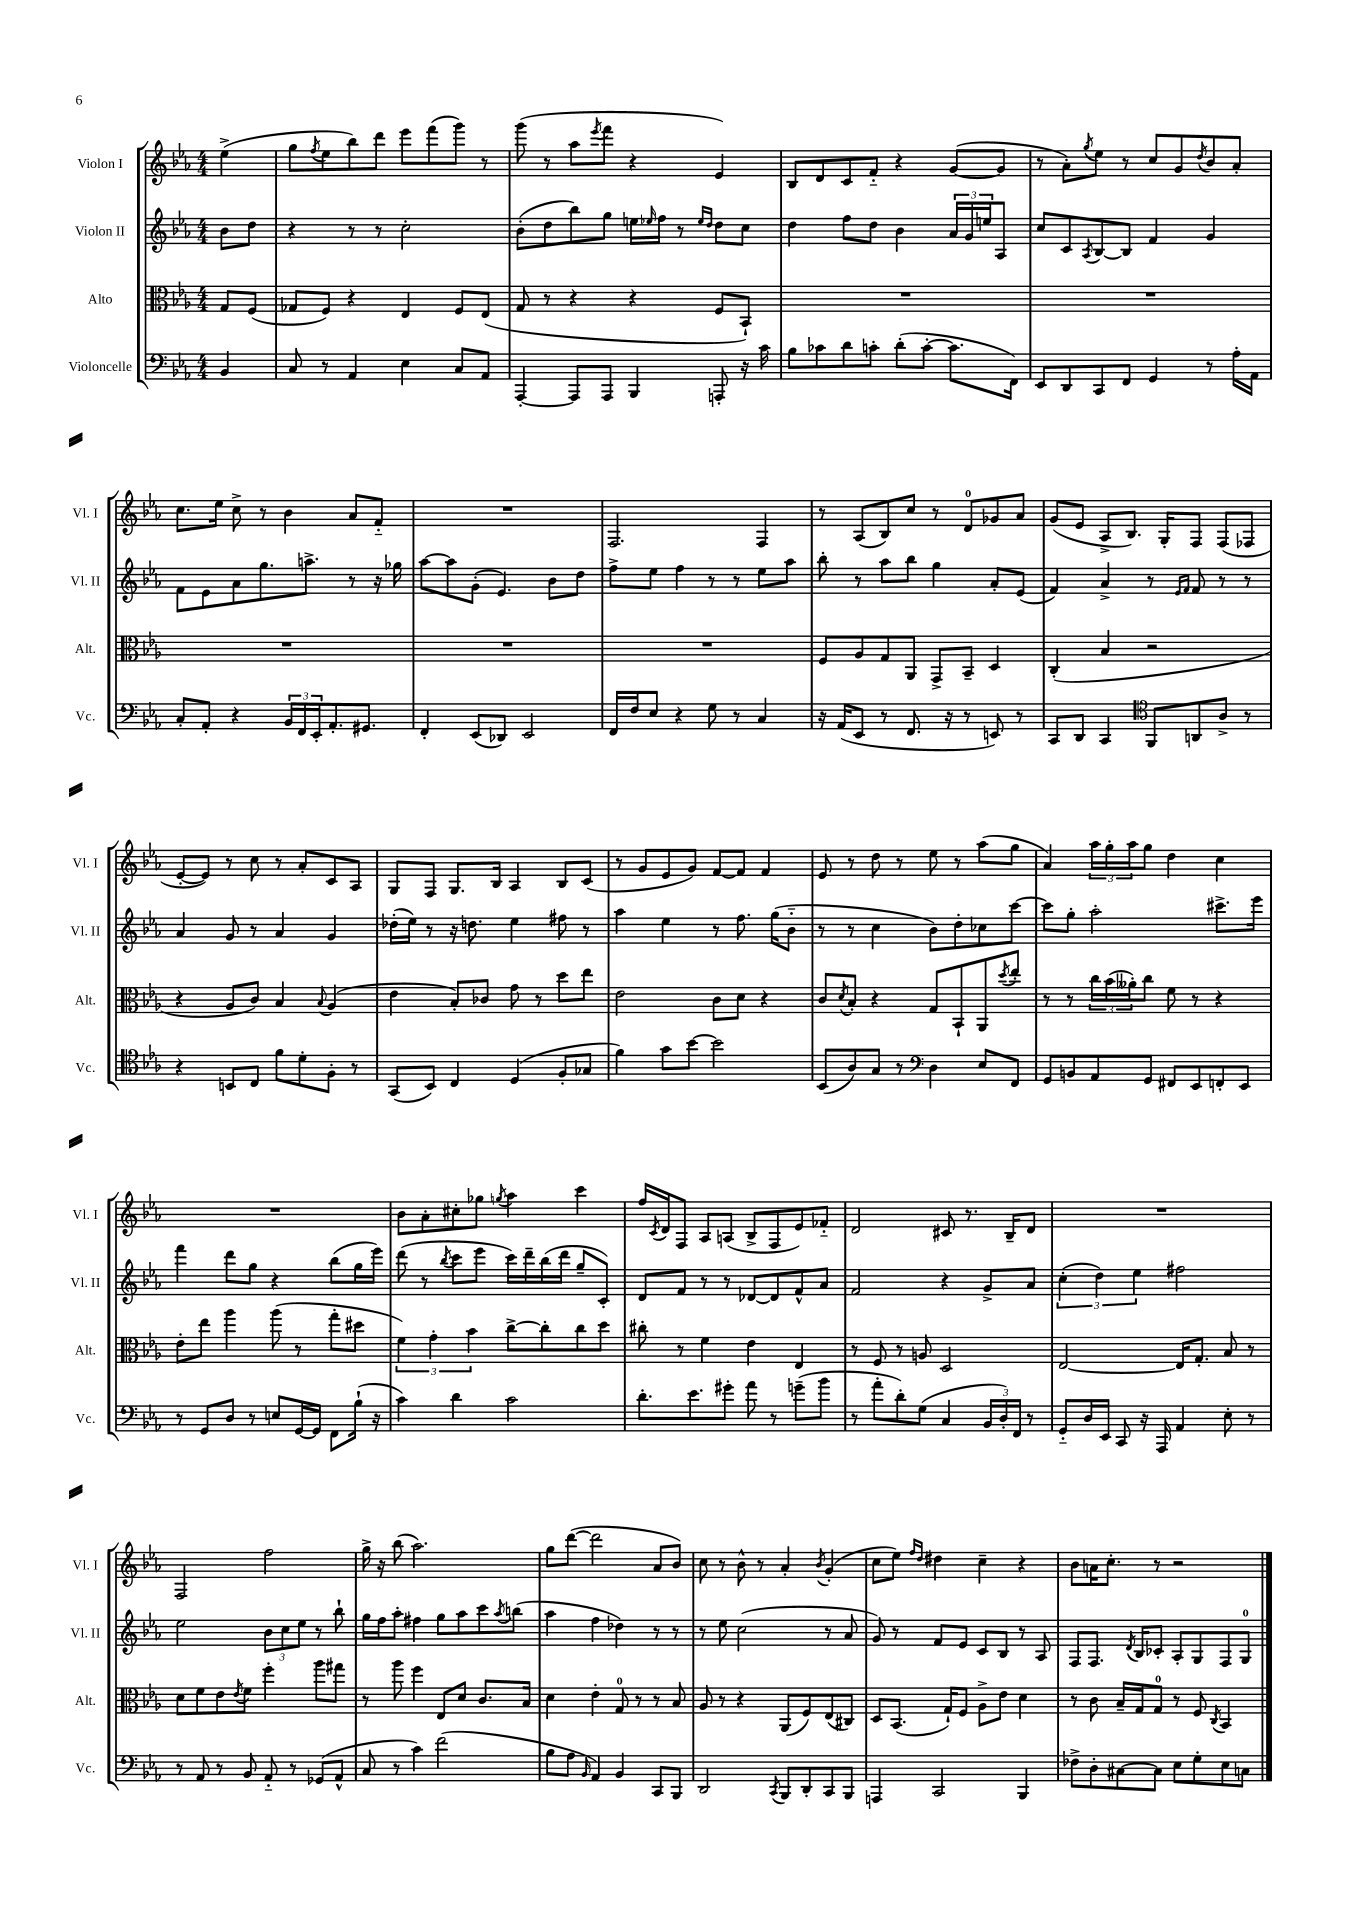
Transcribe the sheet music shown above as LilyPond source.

<<
\new StaffGroup <<
\new Staff = "s0" \with { instrumentName = "Violon I" shortInstrumentName = "Vl. I" } {
    \clef treble \key ees \major \numericTimeSignature \time 4/4 \partial 4
    ees''4->( |
    g''8 \acciaccatura { f''8 } ees''8 bes''8) d'''8 ees'''8 f'''8( g'''8) r8 |
    g'''8( r8 aes''8 \acciaccatura { ees'''8 } f'''8 r4 ees'4) |
    bes8 d'8 c'8 f'8-_ r4 g'8~( g'8 |
    r8 aes'8-.) \acciaccatura { g''8 } ees''8 r8 c''8 g'8 \acciaccatura { d''8 } bes'8 aes'8-. |
    c''8. ees''16 c''8-> r8 bes'4 aes'8 f'8-_ |
    R1 |
    f2. f4 |
    r8 aes8( bes8) c''8 r8 d'8-0 ges'8 aes'8 |
    g'8( ees'8 aes8-> bes8.) g16-. f8 f8( fes8 |
    ees'8~-. ees'8) r8 c''8 r8 aes'8-. c'8 aes8 |
    g8 f8 g8. bes16 aes4 bes8 c'8( |
    r8 g'8 ees'8 g'8) f'8~ f'8 f'4 |
    ees'8 r8 d''8 r8 ees''8 r8 aes''8( g''8 |
    aes'4) \tuplet 3/2 { aes''16 g''16-. aes''16 } g''8 d''4 c''4 |
    R1 |
    bes'8 aes'8-. cis''8-. ges''8 \acciaccatura { g''8 } aes''4 c'''4 |
    f''16 \acciaccatura { c'8 } d'16 f8 aes8 a8( bes8-> f8 ees'8) fes'8-_ |
    d'2 cis'8 r8. bes16-- d'8 |
    R1 |
    f2 f''2 |
    g''16-> r16 bes''8( aes''2.) |
    g''8 d'''8~( d'''2 aes'8 bes'8) |
    c''8 r8 bes'8-^ r8 aes'4-. \acciaccatura { bes'8 } g'4-.( |
    c''8 ees''8) \grace { f''16 d''16 } dis''4 c''4-- r4 |
    bes'8 a'16 c''8.-. r8 r2 \bar "|." |
}
\new Staff = "s1" \with { instrumentName = "Violon II" shortInstrumentName = "Vl. II" } {
    \clef treble \key ees \major \numericTimeSignature \time 4/4 \partial 4
    bes'8 d''8 |
    r4 r8 r8 c''2-. |
    bes'8-.( d''8 bes''8) g''8 e''16 \grace { ees''16 } f''16 r8 \grace { ees''16 d''16 } d''8 c''8 |
    d''4 f''8 d''8 bes'4 \tuplet 3/2 { aes'16 g'16 e''16 } aes8 |
    c''8 c'8 \acciaccatura { aes8 } bes8~ bes8 f'4 g'4 |
    f'8 ees'8 aes'8 g''8. a''8.-> r8 r16 ges''16 |
    aes''8~ aes''8 g'8-.( ees'4.) bes'8 d''8 |
    f''8-> ees''8 f''4 r8 r8 ees''8 aes''8 |
    bes''8-. r8 aes''8 bes''8 g''4 aes'8-. ees'8( |
    f'4) aes'4-> r8 \grace { ees'16 f'16 } f'8 r8 r8 |
    aes'4 g'8 r8 aes'4 g'4 |
    des''16-.( ees''16) r8 r16 d''8. ees''4 fis''8 r8 |
    aes''4 ees''4 r8 f''8. g''16( bes'8-_ |
    r8 r8 c''4 bes'8) d''8-. ces''8 c'''8~ |
    c'''8 g''8-. aes''2-. cis'''8.-> ees'''16 |
    f'''4 d'''8 g''8 r4 bes''8( g''16 ees'''16) |
    d'''8( r8 \acciaccatura { bes''8 } c'''8 ees'''8 c'''16) d'''16-- bes''16( d'''16 g''8-- c'8-.) |
    d'8 f'8 r8 r8 des'8~ des'8 f'8-^ aes'8 |
    f'2 r4 g'8-> aes'8 |
    \tuplet 3/2 { c''4-.( d''4) ees''4 } fis''2 |
    ees''2 \tuplet 3/2 { bes'8 c''8 ees''8 } r8 bes''8-! |
    g''16 f''16 aes''8-. fis''4 g''8 aes''8 c'''8 \acciaccatura { aes''8 } b''8( |
    aes''4 f''4 des''4) r8 r8 |
    r8 ees''8 c''2( r8 aes'8 |
    g'8) r8 f'8 ees'8 c'8 bes8 r8 aes8 |
    f8 f8. \acciaccatura { d'8 } bes16 ces'8-. aes8-. g8 f8 g8-0 \bar "|." |
}
\new Staff = "s2" \with { instrumentName = "Alto" shortInstrumentName = "Alt." } {
    \clef alto \key ees \major \numericTimeSignature \time 4/4 \partial 4
    g8 f8( |
    ges8 f8) r4 ees4 f8 ees8( |
    g8 r8 r4 r4 f8 bes,8-!) |
    R1 |
    R1 |
    R1 |
    R1 |
    R1 |
    f8 aes8 g8 aes,8 g,8-> bes,8-- d4 |
    c4-.( bes4 r2 |
    r4 aes8 c'8) bes4 \appoggiatura { bes8 } aes4( |
    ees'4 bes8-.) ces'8 g'8 r8 d''8 ees''8 |
    ees'2 c'8 d'8 r4 |
    c'8 \acciaccatura { d'8 } bes8-. r4 g8 bes,8-! aes,8 \acciaccatura { d''8 } ees''8-. |
    r8 r8 \tuplet 3/2 { c''16 bes'16( aeses'16-.) } c''8 f'8 r8 r4 |
    ees'8-. ees''8 aes''4 aes''8( r8 g''8-. dis''8 |
    \tuplet 3/2 { f'4) g'4-. bes'4 } c''8~-> c''8-. c''8 d''8 |
    cis''8-. r8 f'4 ees'4 ees4 |
    r8 f8 r8 a8 d2 |
    ees2~ ees16 g8.-. bes8 r8 |
    d'8 f'8 ees'8 \acciaccatura { ees'8 } f'8 f''4-. aes''8 gis''8 |
    r8 aes''8 f''4 ees8 d'8 c'8. bes16 |
    d'4 ees'4-. g8-0 r8 r8 bes8 |
    aes8 r8 r4 aes,8( f8) ees8( cis8) |
    d8 bes,8.( g16-!) f8 aes8-> ees'8 d'4 |
    r8 c'8 bes16-- g16 g8-0 r8 f8 \acciaccatura { c8 } bes,4 \bar "|." |
}
\new Staff = "s3" \with { instrumentName = "Violoncelle" shortInstrumentName = "Vc." } {
    \clef bass \key ees \major \numericTimeSignature \time 4/4 \partial 4
    bes,4 |
    c8 r8 aes,4 ees4 c8 aes,8 |
    aes,,4~-. aes,,8 aes,,8 bes,,4 a,,8-. r16 c'16 |
    bes8 ces'8 d'8 c'8-. d'8-.( c'8~-. c'8. f,16) |
    ees,8 d,8 c,8 f,8 g,4 r8 aes16-. aes,16 |
    c8-. aes,8-. r4 \tuplet 3/2 { bes,16 f,16 ees,16-. } aes,8.-. gis,8. |
    f,4-. ees,8( des,8) ees,2 |
    f,16 f16 ees8 r4 g8 r8 c4 |
    r16 aes,16( ees,8 r8 f,8. r16 r8 e,8) r8 |
    c,8 d,8 c,4 \clef tenor f,8 a,8 aes8-> r8 |
    r4 b,8 c8 f'8 d'8-. f8-. r8 |
    g,8( bes,8) c4 d4( f8-. ges8 |
    f'4) g'8 bes'8~ bes'2 |
    bes,8( aes8) g8 r8 \clef bass d4 ees8 f,8 |
    g,8 b,8 aes,8 g,8 fis,8 ees,8 f,8-. ees,8 |
    r8 g,8 d8 r8 e8 g,16~ g,16 f,8 bes16-!( r16 |
    c'4) d'4 c'2 |
    d'8.-. ees'8. gis'8-. aes'8 r8 g'8--( bes'8 |
    r8 aes'8-. d'8-.) g8( c4 \tuplet 3/2 { bes,16 d16-.) f,16 } r8 |
    g,8-_ d16 ees,16 c,8 r16 aes,,16 aes,4 ees8-. r8 |
    r8 aes,8 r8 bes,8 aes,8-_ r8 ges,8( aes,8-^ |
    c8 r8 c'4) f'2( |
    bes8 aes8 \grace { bes,16 } aes,4) bes,4 c,8 bes,,8 |
    d,2 \acciaccatura { c,8 } bes,,8 d,8-. c,8 bes,,8 |
    a,,4 c,2 bes,,4 |
    fes8-> d8-. cis8~ cis8 ees8 g8-. ees8 c8 \bar "|." |
}
>>
>>
\layout { \context { \Score \remove "Bar_number_engraver" } }
